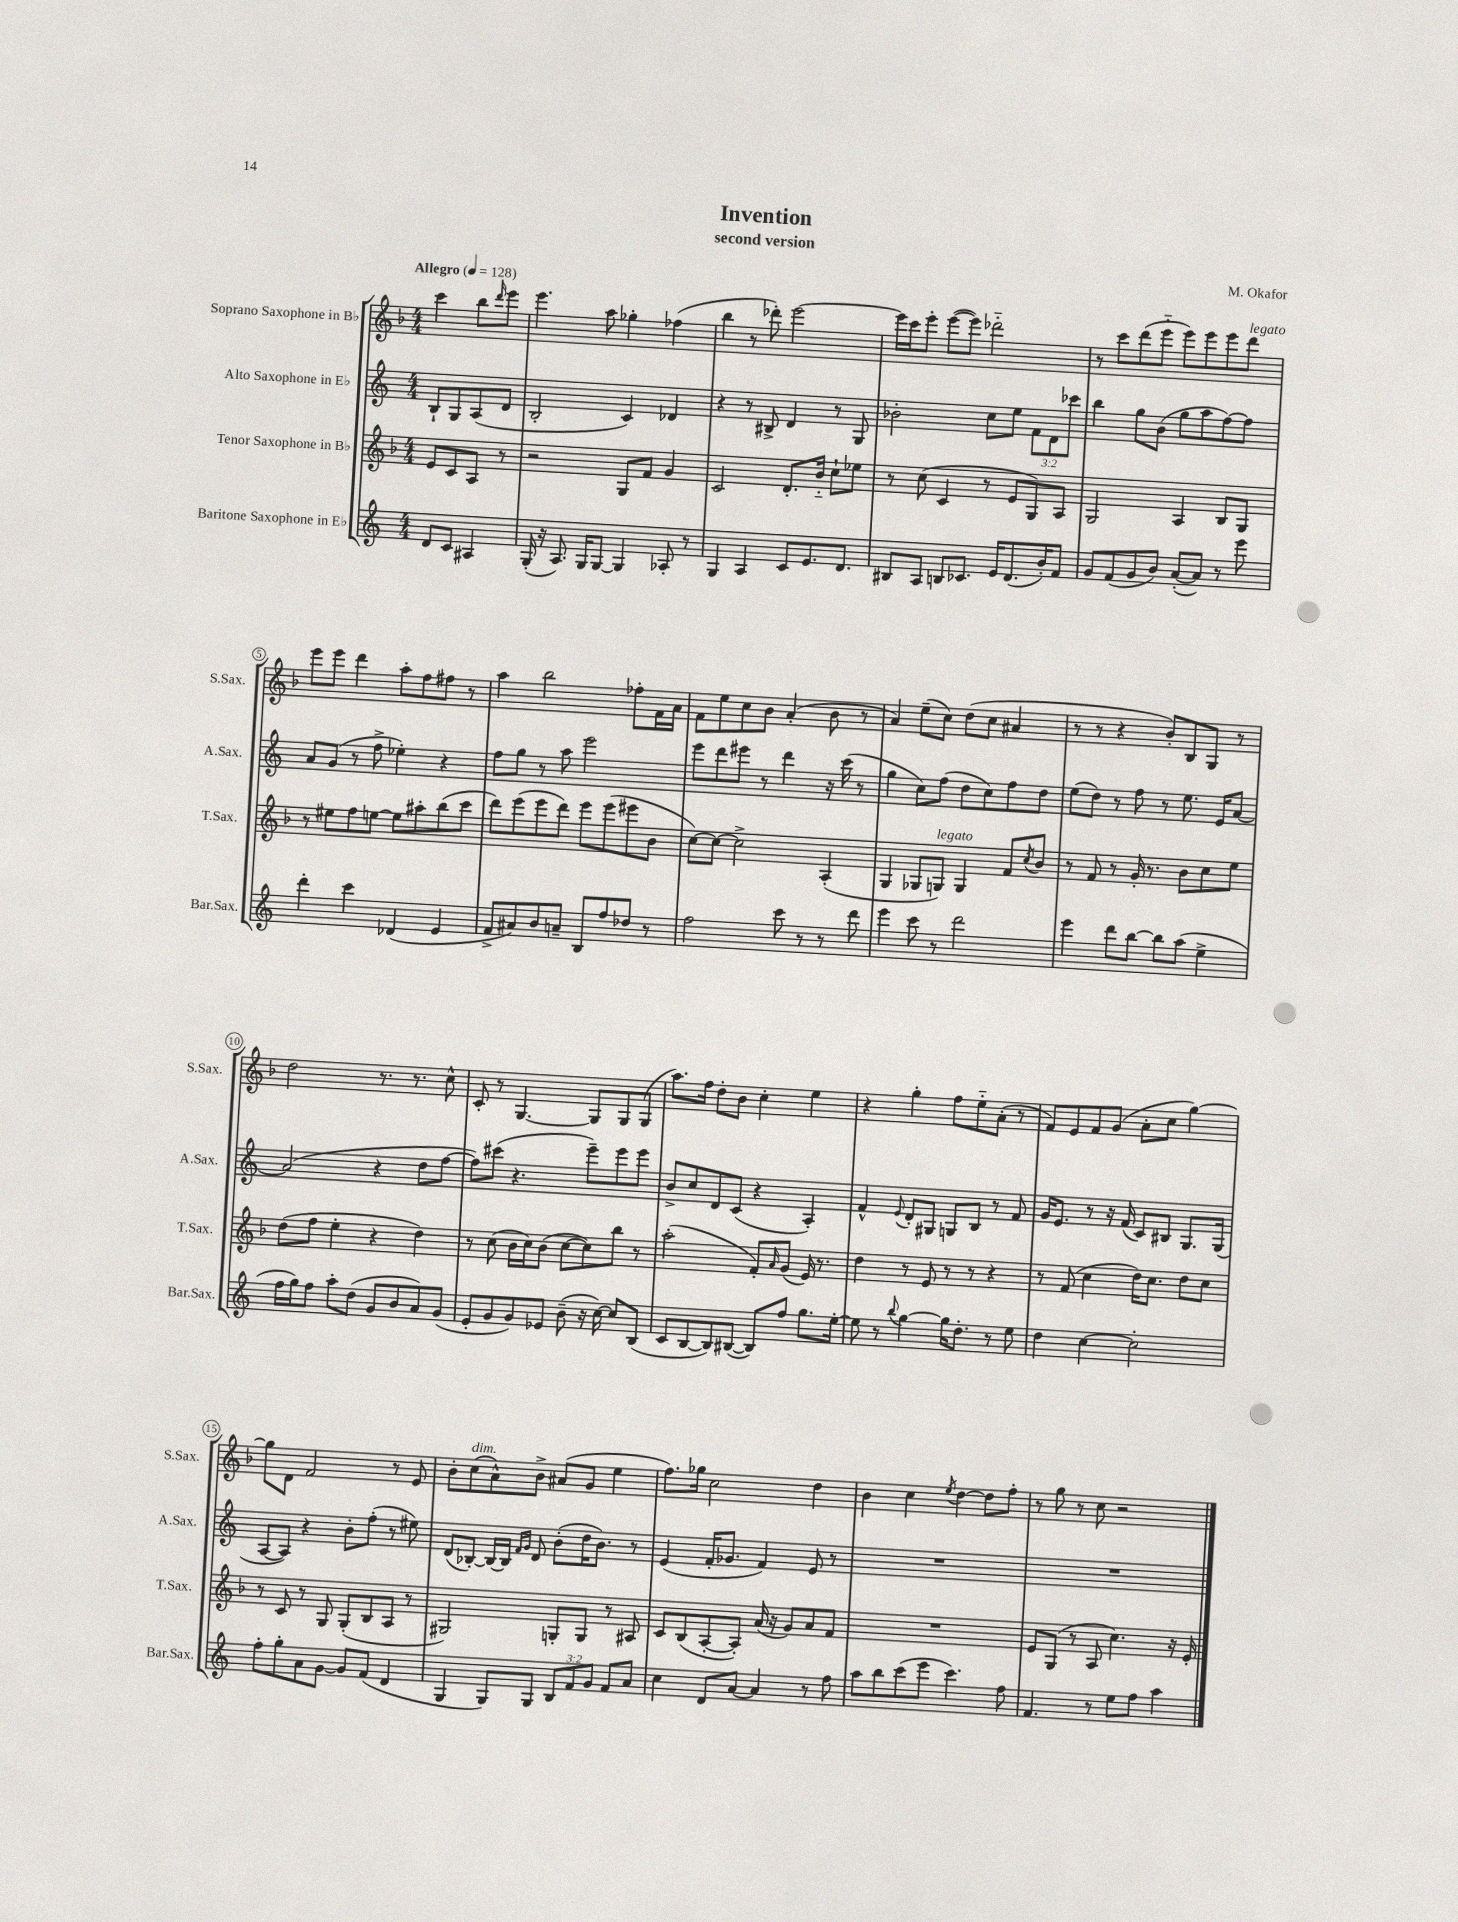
\header { title = "Invention" composer = "M. Okafor" subtitle = "second version" }
<<
\new StaffGroup <<
\new Staff = "s0" \with { instrumentName = "Soprano Saxophone in Bb" shortInstrumentName = "S.Sax." } {
    \clef treble \key f \major \numericTimeSignature \time 4/4 \partial 2 \tempo "Allegro" 4 = 128
    c'''4 bes''8 \grace { d'''16 } e'''8 |
    e'''4. a''8 ges''4-. fes''4( |
    bes''4 r8 des'''8-.) e'''2~ |
    e'''16 c'''16 e'''8-. e'''8~( e'''8) des'''2-_ |
    r8 c'''8 d'''8( e'''8-_ e'''8) e'''8 e'''8 d'''8^\markup { \italic "legato" } |
    e'''8 e'''8 d'''4 a''8-. f''8 fis''8 r8 |
    a''4 bes''2 fes''8-. f'16 a'16 |
    f'8 e''8 c''8 bes'8 a'4-.( bes'8 r8 |
    a'4) e''8--( c''8) d''8( c''8 ais'4 |
    r8 r8 r4 bes'8-.) bes8 g8 r8 |
    d''2 r8. r8. c''8-^ |
    c'8-. r8 g4.~ g8 g8 g8( |
    a''8.) f''16 d''8-. bes'8 c''4-. e''4 |
    r4 g''4-. f''8 e''8-_ a'8-.( r8 |
    f'8) e'8 f'8 g'8( a'8-. c''8 g''4~) |
    g''8 d'8 f'2 r8 e'8 |
    bes'8-. c''8^\markup { \italic "dim." }( a'8-^) bes'8-> ais'8( g'8 e''4 |
    f''8.) ges''16 c''2 d''4 |
    bes'4 c''4 \acciaccatura { e''8 } d''4~ d''8 f''8-. |
    r8 g''8 r8 c''8 r2 \bar "|." |
}
\new Staff = "s1" \with { instrumentName = "Alto Saxophone in Eb" shortInstrumentName = "A.Sax." } {
    \clef treble \key c \major \numericTimeSignature \time 4/4 \override Staff.TupletNumber.text = #tuplet-number::calc-fraction-text \partial 2
    b8-! g8 a8( d'8 |
    b2-. c'4) des'4 |
    r4 r8 bis8-> d'4 r8 g8 |
    bes'2-. c''8 e''8 \tuplet 3/2 { f'8 d'8 ces'''8 } |
    b''4 g''8 b'8( g''8 a''8 f''8~) f''8 |
    a'8 g'8( r8 f''8-> ees''4-.) r4 |
    f''8 g''8 r8 a''8 e'''2 |
    e'''8 d'''8 eis'''8 r8 d'''4 r16 c'''16( r8 |
    g''4 c''8) f''8( d''8 c''8) f''8 d''8 |
    e''8( d''8) r8 f''8 r8 e''8. e'16 a'8~ |
    a'2( r4 d''8 f''8~ |
    f''8) cis'''8( r4. e'''8--) e'''8 e'''8 |
    b'8-> c''8 d'8 c'8( r4 a4-.) |
    f'4-^ \appoggiatura { e'8 } d'8-. gis8 g8 b8 r8 f'8 |
    g'16 e'8. r8 r16 f'16( c'8) bis8 g8. g16( |
    a8~ a8) r4 b'8-. f''8-.( r8 eis''8) |
    d'8( bes8~-.) bes16~ bes16 \grace { f'16 g'16 } d'8 b'8-.( d''16 b'8.) r8 |
    e'4( f'16-. ges'8. f'4) e'8 r8 |
    R1 |
    R1 \bar "|." |
}
\new Staff = "s2" \with { instrumentName = "Tenor Saxophone in Bb" shortInstrumentName = "T.Sax." } {
    \clef treble \key f \major \numericTimeSignature \time 4/4 \partial 2
    e'8 c'8 a8 r8 |
    r2 g8 f'8 g'4 |
    c'2 d'8.-. bes'16-_ c''8-! ees''8 |
    r8 c''8( c'4 r8 e'8 g8) a8 |
    g2 a4 bes8 g8 |
    r8 eis''8 f''8 e''8~ e''8 ais''8-. bes''8( c'''8 |
    d'''8) e'''8( e'''8 d'''8) e'''8 e'''8( eis'''8 bes'8 |
    c''8~) c''8~ c''2-> a4-.( |
    g4 ges8 g8^\markup { \italic "legato" }) g4 f'8 \acciaccatura { c''8 } bes'8 |
    r8 f'8 r8 g'16-. r8. bes'8 c''8 e''8 |
    d''8( f''8 e''4-. r4 d''4) |
    r8 c''8( bes'16 c''16) bes'8( c''8~ c''8) bes''8 r8 |
    a''2-.( f'8-.) \grace { a'16 } g'8( e'16) r8. |
    d''4 r8 e'8 r8 r8 r4 |
    r8 f'8( c''4 d''16) c''8. d''8 c''8 |
    r8 c'8 r8 g8 g8-.( bes8 a8 r8 |
    gis2) g8-. g8 r8 ais8 |
    c'8 bes8( a8~-. a8-.) a'16( r16 g'8) a'8 f'8 |
    R1 |
    e'8 g8( r8 a8 c''4.) r16 e'16-. \bar "|." |
}
\new Staff = "s3" \with { instrumentName = "Baritone Saxophone in Eb" shortInstrumentName = "Bar.Sax." } {
    \clef treble \key c \major \numericTimeSignature \time 4/4 \override Staff.TupletNumber.text = #tuplet-number::calc-fraction-text \partial 2
    d'8 c'8 ais4 |
    g16-.( r16 a8.) g16 g8~ g4 aes8-. r8 |
    g4 a4 c'8 e'8. d'8. |
    bis8 a8 b8 ces'8. e'16 d'8.( b'16-.) f'8 |
    g'8 f'8( g'8 b'8) a'8~-.( a'8) r8 e'''8 |
    d'''4-. c'''4 des'4( e'4 |
    f'8-> ais'8) b'8 a'8-- b8 f''8 des''8 r8 |
    f''2 c'''8 r8 r8 d'''8 |
    e'''4 c'''8 r8 d'''2 |
    e'''4 d'''8 b''8~ b''8 a''8( e''4-> |
    f''16 g''16) f''8 a''8-. d''8( g'8 b'8 a'8) g'8( |
    e'8-. g'8 g'8) ees'8 b'8--( r16 c''16~) c''8 b8( |
    c'8 b8~ b8) bis8~( bis8) f''8 g''8. e''16~-. |
    e''8 r8 \appoggiatura { b''8 } g''4~ g''16 d''8.-. r8 e''8 |
    d''4 c''4~ c''2-. |
    f''8-. g''8-. a'8 g'8~ g'8 f'8( d'4 |
    g4 g8) g8 \tuplet 3/2 { b8 f'8 g'8 } f'8 a'8 |
    c''4 d'8 a'8~ a'4 r8 f''8 |
    a''8 b''8 c'''8( e'''8 c'''4.) f''8 |
    f'4. r8 e''8 f''8 a''4 \bar "|." |
}
>>
>>
\layout { \context { \Score \override BarNumber.stencil = #(make-stencil-circler 0.1 0.3 ly:text-interface::print) } }
